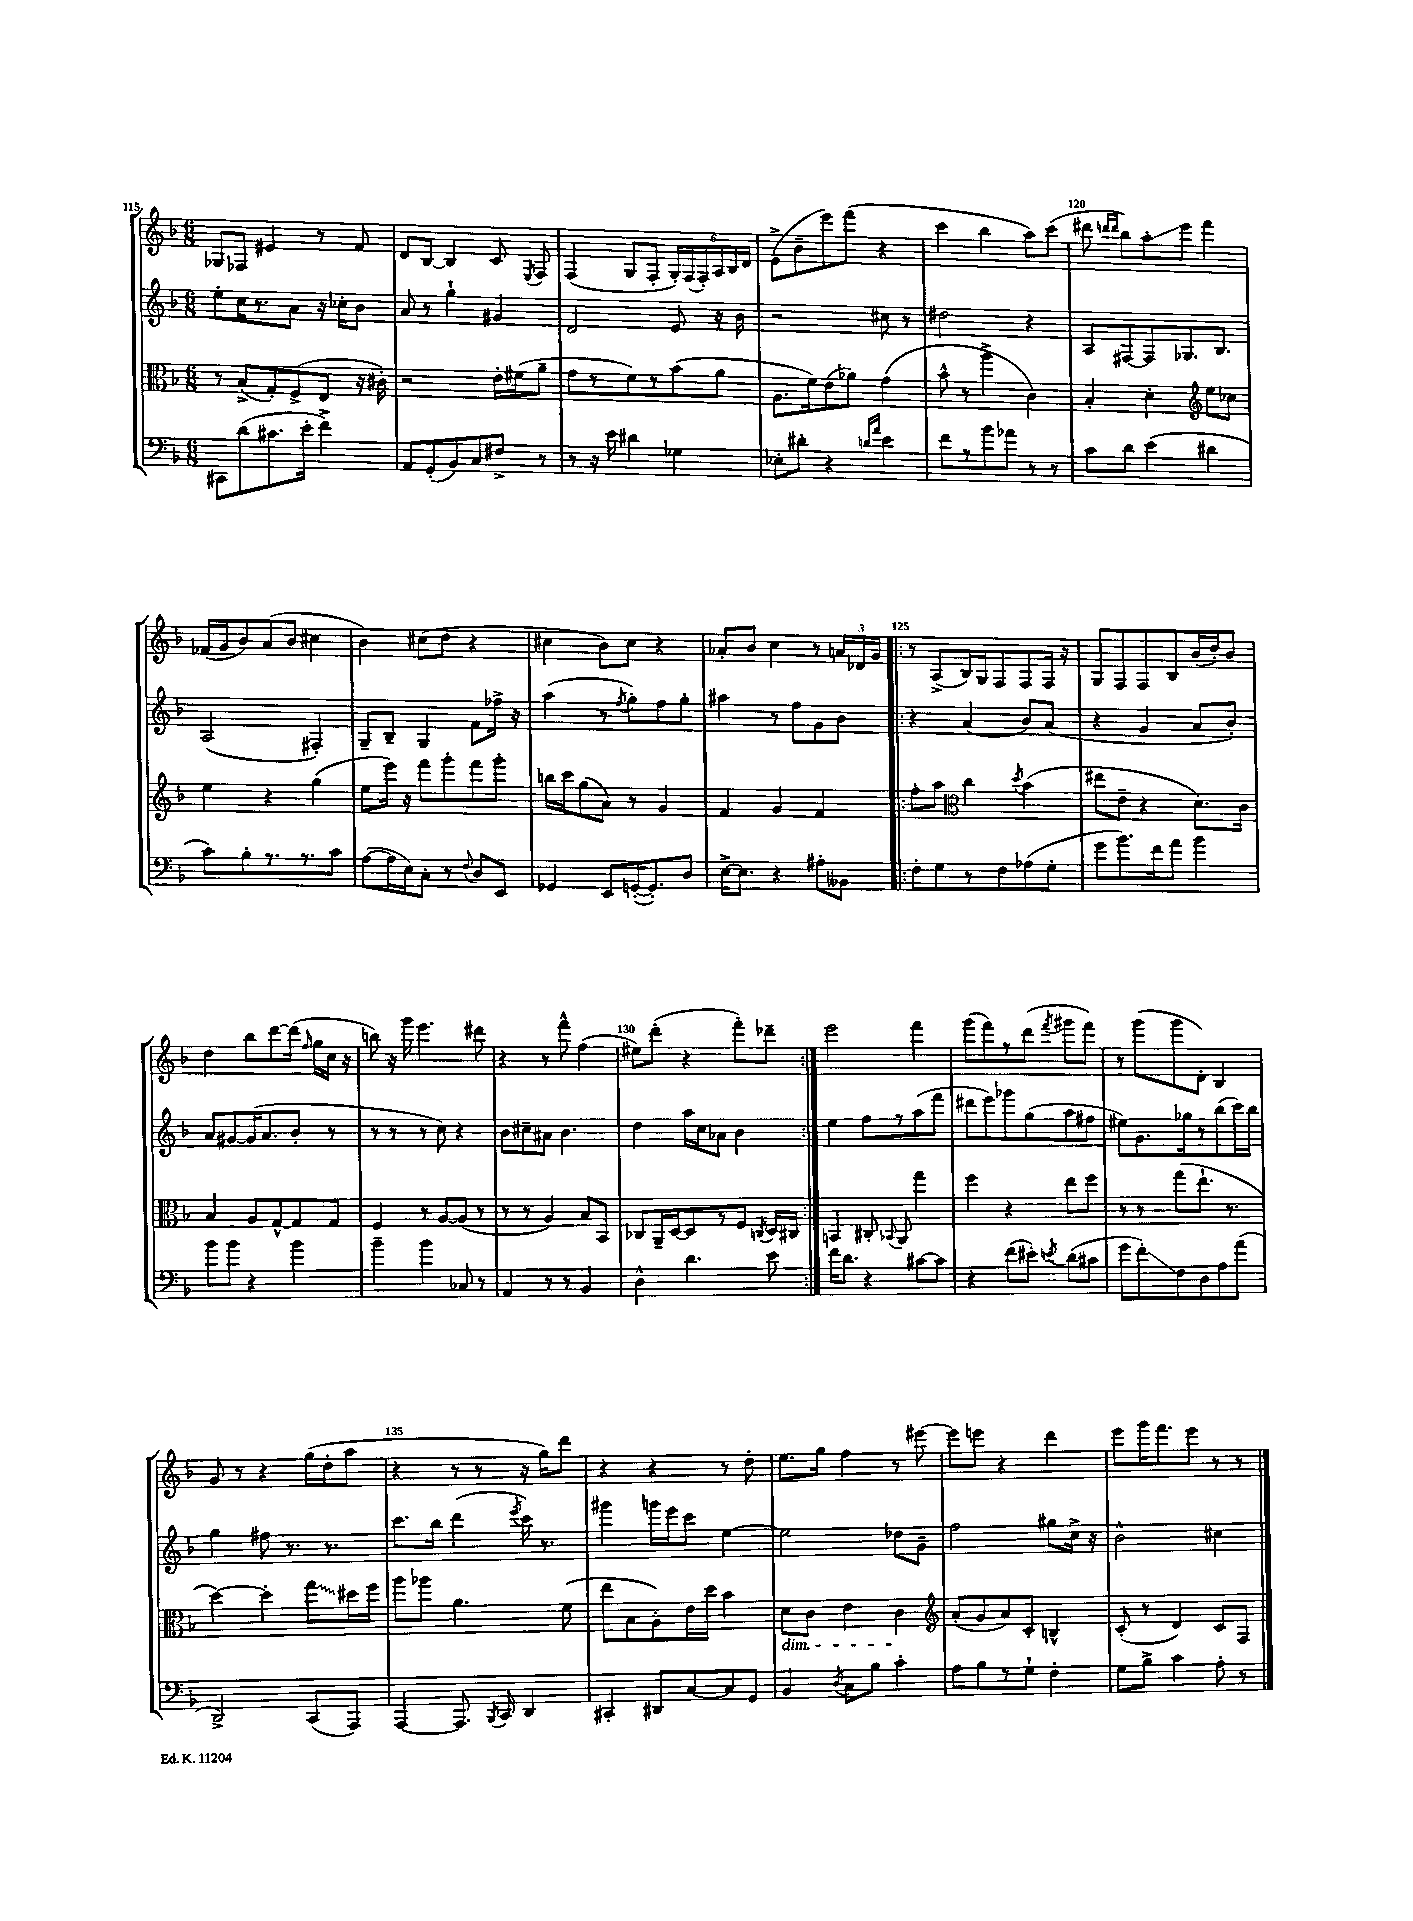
<<
\new StaffGroup <<
\new Staff = "s0" {
    \clef treble \key f \major \numericTimeSignature \time 6/8
    \autoBeamOff ges8[ fes8] eis'4 r8 f'8 |
    d'8[ bes8]~ bes4 c'8 \acciaccatura { e8 } f8 |
    f4( g8[ f8]-. \tuplet 6/4 { g16[-.) f16( f16-.) a16 bes16 d'16] } |
    e'8[->( bes'8-- e'''8) f'''8]( r4 |
    c'''4 bes''4 a''8[) c'''8]( |
    dis'''8 \grace { d'''16[ d'''16] } bes''8[) a''8-.\glissando e'''8] f'''4 |
    fes'16[( g'16 bes'8) a'8( bes'8] cis''4 |
    bes'4) cis''8[( d''8] r4 |
    cis''4 bes'8[) cis''8] r4 |
    aes'8[-. bes'8] c''4 r8 \tuplet 3/2 { a'16[ des'16 g'16] } |
    \repeat volta 2 { r8 a8[->( bes16) g16 f8 f8 f16] r16 |
    g8[ f8 f8 bes8 bes'16( d''16-.) bes'8] |
    d''4 bes''8[ d'''8~ d'''16]( \grace { f''16 } g''16[ c''16] r16 |
    b''8) r16 g'''16 e'''4. dis'''8 |
    r4 r8 f'''8-^ f''4( |
    eis''8[) d'''8]-.( r4 f'''8[-.) des'''8]-- | }
    e'''2 f'''4 |
    g'''8[( f'''8) r8 d'''8]( \acciaccatura { f'''8 } gis'''8[ f'''8]) |
    r8 g'''8[( g'''8 d'8]-.) bes4 |
    g'8 r8 r4 g''16[( d''16-. a''8] |
    r4 r8 r8 r16 g''16[) d'''8] |
    r4 r4 r8 d''8-. |
    e''8.[ g''16] f''4 r8 eis'''8~ |
    eis'''8[ e'''8] r4 d'''4 |
    e'''8[ g'''16 f'''8. e'''8] r8 r8 \bar "|." |
}
\new Staff = "s1" {
    \clef treble \key f \major \numericTimeSignature \time 6/8
    \autoBeamOff e''8[-. c''16 r8. a'8] r16 ces''16[-. bes'8] |
    a'8 r8 g''4-! gis'4 |
    d'2 e'8 r16 bes'16 |
    r2 cis''8 r8 |
    dis''2 r4 |
    a8[ fis8~ fis8 ges8. bes8.] |
    a2( fis4-.) |
    g8[-- bes8]-- g4 f'8[ fes''16]-> r16 |
    a''4( r8 \acciaccatura { f''8 } g''8[-.) f''8 g''8]-. |
    ais''4 r8 f''8[ g'8 bes'8] |
    \repeat volta 2 { r4 a'4( bes'8[) a'8]( |
    r4 g'4 a'8[ bes'8]-.) |
    a'8[ gis'8~ gis'16( a'8. bes'8]-. r8 |
    r8 r8 r8 c''8) r4 |
    bes'8[ cis''8-- ais'8] bes'4. |
    d''4 a''16[ c''16 aes'8] bes'4 | }
    e''4 f''8[ r8 a''8( f'''8] |
    dis'''8[ e'''8) ges'''8 g''8( a''8 fis''8] |
    eis''8[) g'8. ges''16 r8 bes''8( c'''16) bes''16] |
    g''4 fis''8 r8. r8. |
    c'''8.[ bes''16] d'''4( \acciaccatura { e'''8 } c'''16) r8. |
    gis'''4 g'''16[ e'''16 c'''8] e''4~ |
    e''2 des''8[ g'8]-- |
    f''2 gis''8[ c''16]-> r16 |
    bes'2-^ cis''4 \bar "|." |
}
\new Staff = "s2" {
    \clef alto \key f \major \numericTimeSignature \time 6/8
    \autoBeamOff r8 bes8[->( g8-.) f8->( e8] r16 cis'16-.) |
    r2 e'16[-. fis'16( a'8]-- |
    g'8[ r8 f'8) r8 bes'8( a'8] |
    a8.[ f'16) e'8( aes'8]) g'4( |
    bes'8-^ r8 a''4-> c'4) |
    bes4-. d'4-. \clef treble e''8[ ces''8] |
    e''4 r4 g''4( |
    e''8[ e'''16]) r16 f'''8[ g'''8-. f'''8 g'''8]-. |
    b''16[ c'''16 g''8( a'8]) r8 g'4 |
    f'4 g'4 f'4 |
    \repeat volta 2 { f''8[-. a''8] \clef alto c''4 \acciaccatura { d''8 } bes'4( |
    eis''8[ e'8]-- r4 d'8.[) c'16] |
    bes4 a8[ g8~-^ g8 g8] |
    f4 r8 a8[~ a8]( r8 |
    r8 r8 a4) bes8[ bes,8] |
    ces8[ a,16-- d16~ d8 r8 f8] \acciaccatura { c8 } d16[ cis16] | }
    b,4 cis8-. \appoggiatura { bes,8 } a,8 g''4 |
    f''4 r4 e''8[ f''8] |
    r8 r8 g''8[( e''8.]-! r8. |
    d''4~) d''4-. \once \override Glissando.style = #'zigzag g''8[\glissando dis''16 f''16] |
    a''8[ aes''8] a'4. f'8( |
    e''8[ bes8 a8-.) e'16 d''16] bes'4 |
    d'8[\dim c'8] e'4 c'4\! |
    \clef treble a'8[-.( g'8 a'8) c'8]-. b4-^ |
    c'8-.( r8 d'4) c'8[ f8] \bar "|." |
}
\new Staff = "s3" {
    \clef bass \key f \major \numericTimeSignature \time 6/8
    \autoBeamOff cis,8[ d'8( cis'8. e'16]-. f'4->) |
    a,8[ g,8-.( bes,8) c8 fis8]-> r8 |
    r8 r16 e'16 dis'4 ges4 |
    ees8[-. dis'8]-. r4 \grace { d'16[ a'16] } e'4 |
    f'8[ r8 bes'8 aes'8] r8 r8 |
    c'8[ d'8] e'4( dis'4 |
    c'8[) bes8-. r8. r8. c'8] |
    a8[~( a16 e16) c8]-. r8 \appoggiatura { f8 } d8[ e,8] |
    ges,4 e,8[ g,16~-.( g,8.-.) d8] |
    e16[~-> e8.] r4 ais8[-. beses,8] |
    \repeat volta 2 { f8[-. g8 r8 f8 aes8( g8]-. |
    g'8[ bes'8.) f'16 a'8] bes'4 |
    bes'8[ bes'8] r4 bes'4 |
    bes'4-- bes'4 ces8 r8 |
    a,4 r8 r8 bes,4 |
    d4-^ d'4. e'8 | }
    f'16[ d'8.] r4 cis'8[~ cis'8] |
    r4 f'8[( eis'8]-.) \acciaccatura { e'8 } d'8[( cis'8] |
    g'8[ f'8-.\glissando) f8 d8 a8 a'8]( |
    d,2->) c,8[( a,,8]) |
    a,,4~ a,,8. \acciaccatura { bes,,8 } c,16 d,4 |
    cis,4-. dis,8[ c8~ c8 g,8] |
    bes,4 \acciaccatura { d8 } c8[ bes8] c'4-. |
    a8[ bes8 r8 g8]-! f4-. |
    g8[ bes8]-> c'4 a8-. r8 \bar "|." |
}
>>
>>
\layout { \context { \Score currentBarNumber = #115 \override BarNumber.break-visibility = ##(#f #t #t) barNumberVisibility = #(every-nth-bar-number-visible 5) } }
